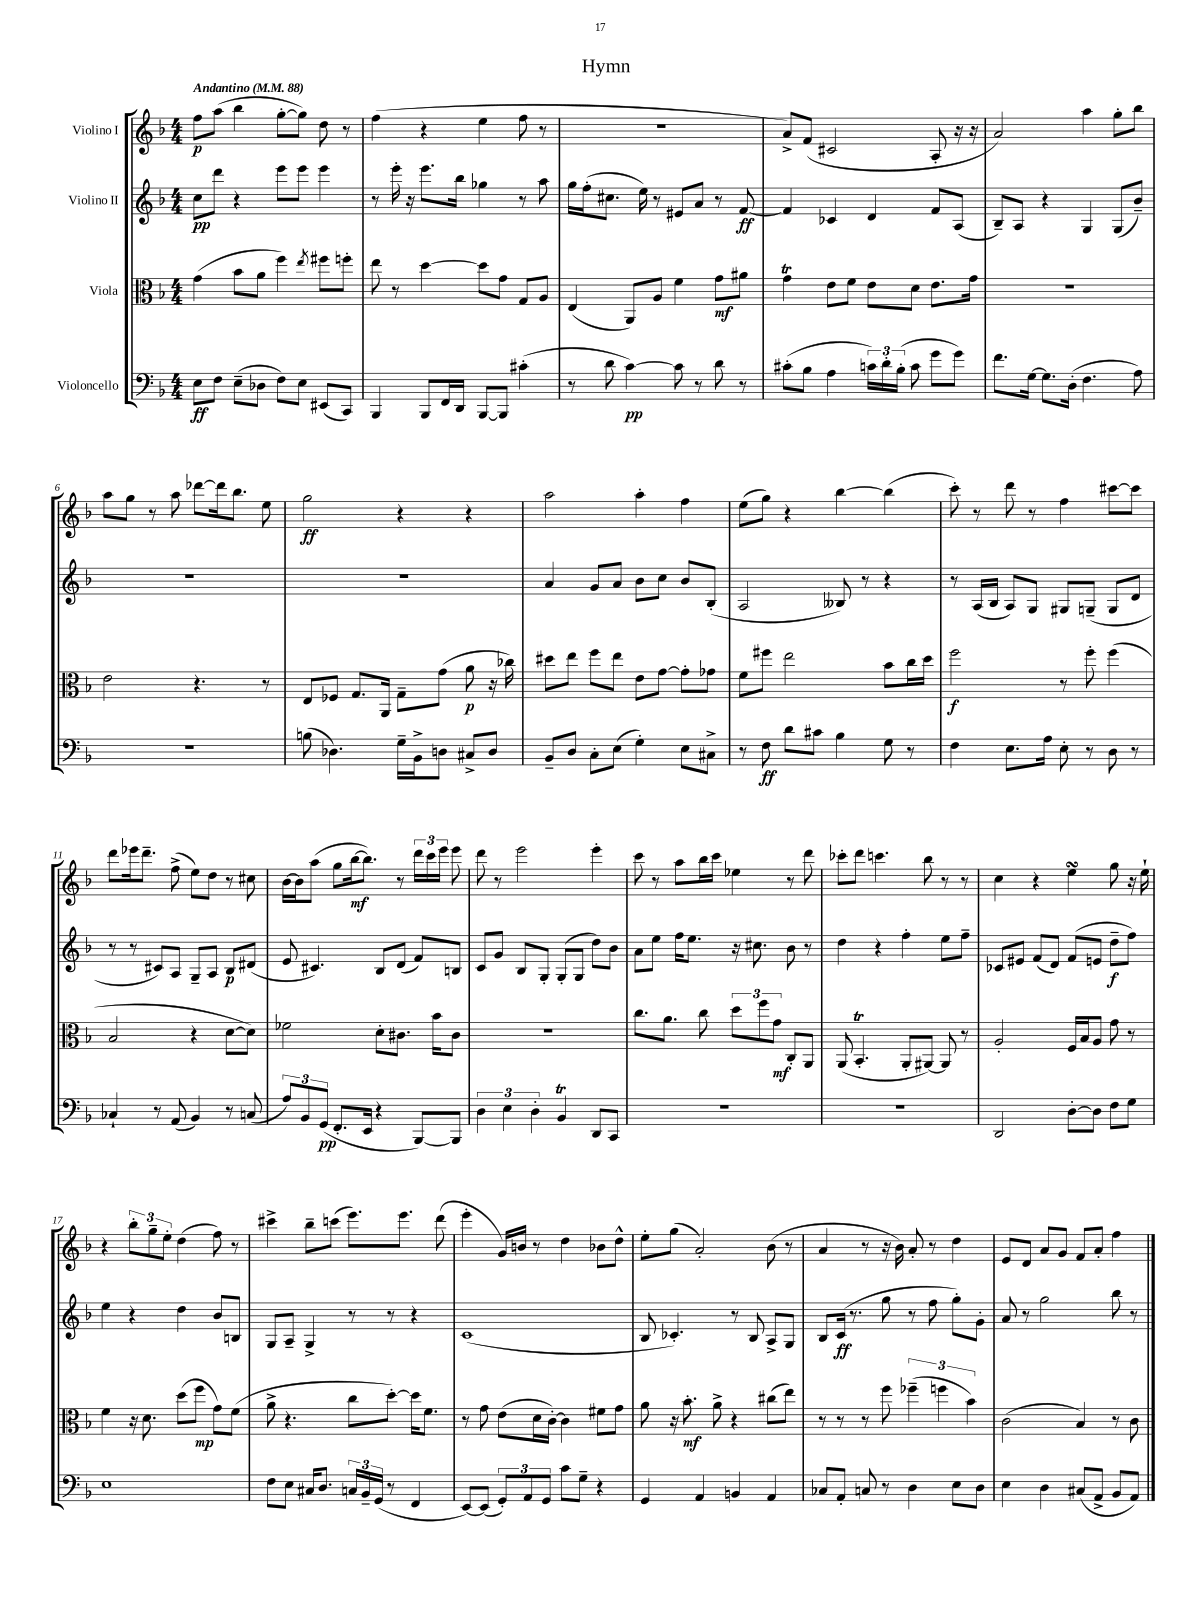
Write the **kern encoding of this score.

**kern	**dynam	**kern	**dynam	**kern	**dynam	**kern	**dynam
*part4	*part4	*part3	*part3	*part2	*part2	*part1	*part1
*staff4	*staff4	*staff3	*staff3	*staff2	*staff2	*staff1	*staff1
*I"Violoncello	*	*I"Viola	*	*I"Violino II	*	*I"Violino I	*
*clefF4	*	*clefC3	*	*clefG2	*	*clefG2	*
*k[b-]	*	*k[b-]	*	*k[b-]	*	*k[b-]	*
*M4/4	*	*M4/4	*	*M4/4	*	*M4/4	*
*MM88	*	*MM88	*	*MM88	*	*MM88	*
=1	=1	=1	=1	=1	=1	=1	=1
!	!	!	!	!	!	!LO:TX:a:B:t=Andantino	!
8E\L	ff	(4g\	.	8cc\L	pp	8ff\L	p
8F\J	.	.	.	8ddd\J	.	(8aa\J	.
(8E~\L	.	8b-\L	.	4r	.	4bb-\	.
8D-X\J	.	8a\J	.	.	.	.	.
8F\L)	.	4ff\)	.	8eee\L	.	[8gg'\L	.
8E\J	.	.	.	8eee\J	.	8gg\J])	.
.	.	8qee/	.	.	.	.	.
(8EE#X/L	.	8ff#X\L	.	4eee\	.	8dd\	.
8CC/J)	.	8ffn'\J	.	.	.	8r	.
=2	=2	=2	=2	=2	=2	=2	=2
4BBB-/	.	8ee\	.	8r	.	(4ff\	.
.	.	8r	.	16eee'\	.	.	.
.	.	.	.	16r	.	.	.
8BBB-/L	.	[4dd\	.	8.eee\L	.	4r	.
16FF/L	.	.	.	.	.	.	.
16DD/JJ	.	.	.	16bb-\Jk	.	.	.
[8BBB-/L	.	8dd\L]	.	4gg-X\	.	4ee\	.
8BBB-/J]	.	8g\J	.	.	.	.	.
(4c#X'\	.	8G/L	.	8r	.	8ff\	.
.	.	8A/J	.	8aa\	.	8r	.
=3	=3	=3	=3	=3	=3	=3	=3
8r	.	(4E/	.	16gg\LL	.	1r	.
.	.	.	.	(16ff'\J	.	.	.
8d\	.	.	.	8.cc#X\J	.	.	.
[4c\)	pp	8AA/L)	.	.	.	.	.
.	.	.	.	16ee\)	.	.	.
.	.	8A/J	.	8r	.	.	.
8c\]	.	4f\	.	8e#X/L	.	.	.
8r	.	.	.	8a/J	.	.	.
8d\	.	8g\L	mf	8r	.	.	.
8r	.	8a#X\J	.	[8f/	ff	.	.
=4	=4	=4	=4	=4	=4	=4	=4
(8c#X'\L	.	4gT\	.	4f/]	.	8a^/L)	.
8B-\J	.	.	.	.	.	(8f/J	.
4A\	.	8e\L	.	4c-X/	.	2c#X/	.
.	.	8f\J	.	.	.	.	.
24cn\LL)	.	8e\L	.	4d/	.	.	.
24d'\	.	.	.	.	.	.	.
(24B-'\JJ	.	.	.	.	.	.	.
8c\	.	8d\J	.	.	.	.	.
8g\L	.	8.e\L	.	8f/L	.	8A'/	.
8g\J)	.	.	.	(8A/J	.	16r	.
.	.	16g\Jk	.	.	.	16r	.
=5	=5	=5	=5	=5	=5	=5	=5
8.f\L	.	1r	.	8B-~/L)	.	2a/)	.
.	.	.	.	8A/J	.	.	.
[16G\Jk	.	.	.	.	.	.	.
8.G\L]	.	.	.	4r	.	.	.
(16D'\Jk	.	.	.	.	.	.	.
4.F\	.	.	.	4G/	.	4aa\	.
.	.	.	.	(8G/L	.	8gg'\L	.
8A\)	.	.	.	8b-~/J)	.	8bb-\J	.
!!LO:LB:g=z
=6	=6	=6	=6	=6	=6	=6	=6
1r	.	2e\	.	1r	.	8aa\L	.
.	.	.	.	.	.	8gg\J	.
.	.	.	.	.	.	8r	.
.	.	.	.	.	.	8aa\	.
.	.	4.r	.	.	.	[8ddd-X\L	.
.	.	.	.	.	.	16ddd-\k]	.
.	.	.	.	.	.	8.bb-\J	.
.	.	8r	.	.	.	8ee\	.
=7	=7	=7	=7	=7	=7	=7	=7
(8Bn\	.	8E/L	.	1r	.	2gg\	ff
4.D-X\)	.	8F-X/J	.	.	.	.	.
.	.	8.G/L	.	.	.	.	.
.	.	16AA/Jk	.	.	.	.	.
16G~\LL	.	8G~\L	.	.	.	4r	.
16BB-^\J	.	.	.	.	.	.	.
8Dn\J	.	(8g\J	.	.	.	.	.
8C#X^/L	.	8a\	p	.	.	4r	.
8D/J	.	16r	.	.	.	.	.
.	.	16cc-X\)	.	.	.	.	.
=8	=8	=8	=8	=8	=8	=8	=8
8BB-~/L	.	8dd#X\L	.	4a/	.	2aa\	.
8D/J	.	8ee\J	.	.	.	.	.
8C'\L	.	8ff\L	.	8g/L	.	.	.
(8E\J	.	8ee\J	.	8a/J	.	.	.
4G'\)	.	8e\L	.	8b-\L	.	4aa'\	.
.	.	[8g\J	.	8cc\J	.	.	.
8E\L	.	8g'\L]	.	8b-/L	.	4ff\	.
8C#X^\J	.	8g-X\J	.	(8B-'/J	.	.	.
=9	=9	=9	=9	=9	=9	=9	=9
8r	.	8f\L	.	2A/	.	(8ee\L	.
8F\	ff	8ff#X\J	.	.	.	8gg\J)	.
8d\L	.	2ee\	.	.	.	4r	.
8c#X\J	.	.	.	.	.	.	.
4B-\	.	.	.	8B--X/)	.	[4bb-\	.
.	.	.	.	8r	.	.	.
8G\	.	8b-\L	.	4r	.	(4bb-\]	.
8r	.	16cc\L	.	.	.	.	.
.	.	16dd\JJ	.	.	.	.	.
=10	=10	=10	=10	=10	=10	=10	=10
4F\	.	2ff\	f	8r	.	8ccc'\)	.
.	.	.	.	(16A/LL	.	8r	.
.	.	.	.	16B-/JJ	.	.	.
8.E\L	.	.	.	8A/L)	.	8ddd\	.
.	.	.	.	8G/J	.	8r	.
16A\Jk	.	.	.	.	.	.	.
8E'\	.	8r	.	8G#X/L	.	4ff\	.
8r	.	8ff'\	.	(8Gn~/J	.	.	.
8D\	.	(4ff\	.	8G/L	.	[8ccc#X\L	.
8r	.	.	.	8d/J	.	8ccc#\J]	.
!!LO:LB:g=z
=11	=11	=11	=11	=11	=11	=11	=11
4C-X`/	.	2B-/	.	8r	.	8ddd\L	.
.	.	.	.	8r	.	16eee-X\k	.
.	.	.	.	.	.	8.ddd~\J	.
8r	.	.	.	8c#X/L)	.	.	.
(8AA/	.	.	.	8A/J	.	(8ff^\	.
4BB-/)	.	4r	.	8G~/L	.	8ee\L)	.
.	.	.	.	8A/J	.	8dd\J	.
8r	.	[8d\L	.	8B-/L	p	8r	.
(8Cn/	.	8d\J])	.	(8d#X/J	.	8cc#X\	.
=12	=12	=12	=12	=12	=12	=12	=12
12A/L)	.	2f-X\	.	8e/	.	[16b-\LL	.
.	.	.	.	.	.	16b-\J]	.
12BB-/	.	.	.	.	.	.	.
.	.	.	.	4.c#X/)	.	(8aa\J	.
(12GG/J	pp	.	.	.	.	.	.
8.FF'/L	.	.	.	.	.	8gg\L	.
.	.	.	.	.	.	[16bb-\k	mf
16EE/Jk	.	.	.	.	.	8.bb-\J])	.
4r	.	8d'\L	.	8B-/L	.	.	.
.	.	8.c#X\J	.	(8d/J	.	8r	.
[8BBB-/L)	.	.	.	8f/L)	.	24ddd\LL	.
.	.	.	.	.	.	24ccc\	.
.	.	16b-\KL	.	.	.	.	.
.	.	.	.	.	.	24eee\JJ	.
8BBB-/J]	.	8c#\J	.	8Bn/J	.	8eee\	.
=13	=13	=13	=13	=13	=13	=13	=13
6D\	.	1r	.	8c/L	.	8ddd\	.
.	.	.	.	8g/J	.	8r	.
6E\	.	.	.	.	.	.	.
.	.	.	.	8B-/L	.	2eee\	.
6D'\	.	.	.	.	.	.	.
.	.	.	.	8G'/J	.	.	.
4BB-T/	.	.	.	(8G'/L	.	.	.
.	.	.	.	8G/J	.	.	.
8DD/L	.	.	.	8dd\L)	.	4eee'\	.
8CC/J	.	.	.	8b-\J	.	.	.
=14	=14	=14	=14	=14	=14	=14	=14
1r	.	8.cc\L	.	8a\L	.	8ccc\	.
.	.	.	.	8ee\J	.	8r	.
.	.	8.a\J	.	.	.	.	.
.	.	.	.	16ff\KL	.	8aa\L	.
.	.	.	.	8.ee\J	.	.	.
.	.	8cc\	.	.	.	16bb-\L	.
.	.	.	.	.	.	16ccc\JJ	.
.	.	12dd\L	.	16r	.	4ee-X\	.
.	.	.	.	8.cc#X\	.	.	.
.	.	12ff\	.	.	.	.	.
.	.	12g\J	mf	.	.	.	.
.	.	8C'/L	.	8b-\	.	8r	.
.	.	8AA/J	.	8r	.	8ddd\	.
=15	=15	=15	=15	=15	=15	=15	=15
1r	.	(8AA/	.	4dd\	.	8ccc-X'\L	.
.	.	4.BB-T'/	.	.	.	8ddd\J	.
.	.	.	.	4r	.	4.cccn\	.
.	.	8AA'/L	.	4ff'\	.	.	.
.	.	[8AA#X/J)	.	.	.	8bb-\	.
.	.	8AA#/]	.	8ee\L	.	8r	.
.	.	8r	.	8ff~\J	.	8r	.
=16	=16	=16	=16	=16	=16	=16	=16
2DD/	.	2A'/	.	8c-X/L	.	4cc\	.
.	.	.	.	8e#X/J	.	.	.
.	.	.	.	(8f/L	.	4r	.
.	.	.	.	8d/J)	.	.	.
[8D'\L	.	16F/LL	.	(8f/L	.	4eesSsS\	.
.	.	16B-/J	.	.	.	.	.
8D\J]	.	8A/J	.	8en/J	.	.	.
8F\L	.	8g\	.	8dd~\L	f	8gg\	.
8G\J	.	8r	.	8ff\J)	.	16r	.
.	.	.	.	.	.	16ee`\	.
!!LO:LB:g=z
=17	=17	=17	=17	=17	=17	=17	=17
1E	.	4f\	.	4ee\	.	4r	.
.	.	16r	.	4r	.	12bb-'\L	.
.	.	8.d\	.	.	.	.	.
.	.	.	.	.	.	12gg~\	.
.	.	.	.	.	.	12ee'\J	.
.	.	(8dd\L	.	4dd\	.	(4dd\	.
.	.	8ff\J	mp	.	.	.	.
.	.	8g\L)	.	8b-/L	.	8ff\)	.
.	.	(8f\J	.	8Bn/J	.	8r	.
=18	=18	=18	=18	=18	=18	=18	=18
8F\L	.	8a^\	.	8G/L	.	4ccc#X^\	.
8E\J	.	4.r	.	8A~/J	.	.	.
16C#X/KL	.	.	.	4G^/	.	8bb-~\L	.
8.D/J	.	.	.	.	.	.	.
.	.	.	.	.	.	(8cccn\J	.
24Cn/LL	.	8cc\L	.	8r	.	8.eee\L)	.
24BB-~/	.	.	.	.	.	.	.
(24GG/JJ	.	.	.	.	.	.	.
8r	.	[8dd'\J)	.	8r	.	.	.
.	.	.	.	.	.	8.eee\J	.
4FF/	.	16dd\KL]	.	4r	.	.	.
.	.	8.f\J	.	.	.	.	.
.	.	.	.	.	.	(8ddd\	.
=19	=19	=19	=19	=19	=19	=19	=19
[8EE/L)	.	8r	.	(1c	.	4eee'\	.
(8EE/J]	.	8g\	.	.	.	.	.
12GG'/L)	.	(8e\L	.	.	.	16g/LL)	.
.	.	.	.	.	.	16bn/JJ	.
12AA/	.	.	.	.	.	.	.
.	.	16d\L	.	.	.	8r	.
12GG/J	.	.	.	.	.	.	.
.	.	[16c'\JJ)	.	.	.	.	.
8c\L	.	4c\]	.	.	.	4dd\	.
8G~\J	.	.	.	.	.	.	.
4r	.	8f#X\L	.	.	.	8b-X\L	.
.	.	8g\J	.	.	.	8dd^^\J	.
=20	=20	=20	=20	=20	=20	=20	=20
4GG/	.	8a\	.	8B-/	.	8ee'\L	.
.	.	16r	.	4.c-X'/)	.	(8gg\J	.
.	.	8.b-'\	mf	.	.	.	.
4AA/	.	.	.	.	.	2a'/)	.
.	.	8a^\	.	.	.	.	.
4BBn/	.	4r	.	8r	.	.	.
.	.	.	.	8B-/	.	.	.
4AA/	.	(8cc#X\L	.	8A^/L	.	(8b-\	.
.	.	8ee\J)	.	8G/J	.	8r	.
=21	=21	=21	=21	=21	=21	=21	=21
8C-X/L	.	8r	.	8B-/L	.	4a/	.
8AA'/J	.	8r	.	(16c/Jk	ff	.	.
.	.	.	.	8.r	.	.	.
8Cn/	.	8r	.	.	.	8r	.
8r	.	8ff\	.	8gg\	.	16r	.
.	.	.	.	.	.	16b-\)	.
4D\	.	(6ff-X~\	.	8r	.	8a'/	.
.	.	.	.	8ff\	.	8r	.
.	.	6ffn\	.	.	.	.	.
8E\L	.	.	.	8gg'\L)	.	4dd\	.
.	.	6b-\)	.	.	.	.	.
8D\J	.	.	.	8g'\J	.	.	.
=22	=22	=22	=22	=22	=22	=22	=22
4E\	.	(2c\	.	8a/	.	8e/L	.
.	.	.	.	8r	.	8d/J	.
4D\	.	.	.	2gg\	.	8a/L	.
.	.	.	.	.	.	8g/J	.
(8C#X/L	.	4B-/)	.	.	.	8f/L	.
8AA^/J	.	.	.	.	.	8a'/J	.
8BB-/L	.	8r	.	8bb-\	.	4ff\	.
8AA/J)	.	8c\	.	8r	.	.	.
==	==	==	==	==	==	==	==
*-	*-	*-	*-	*-	*-	*-	*-
